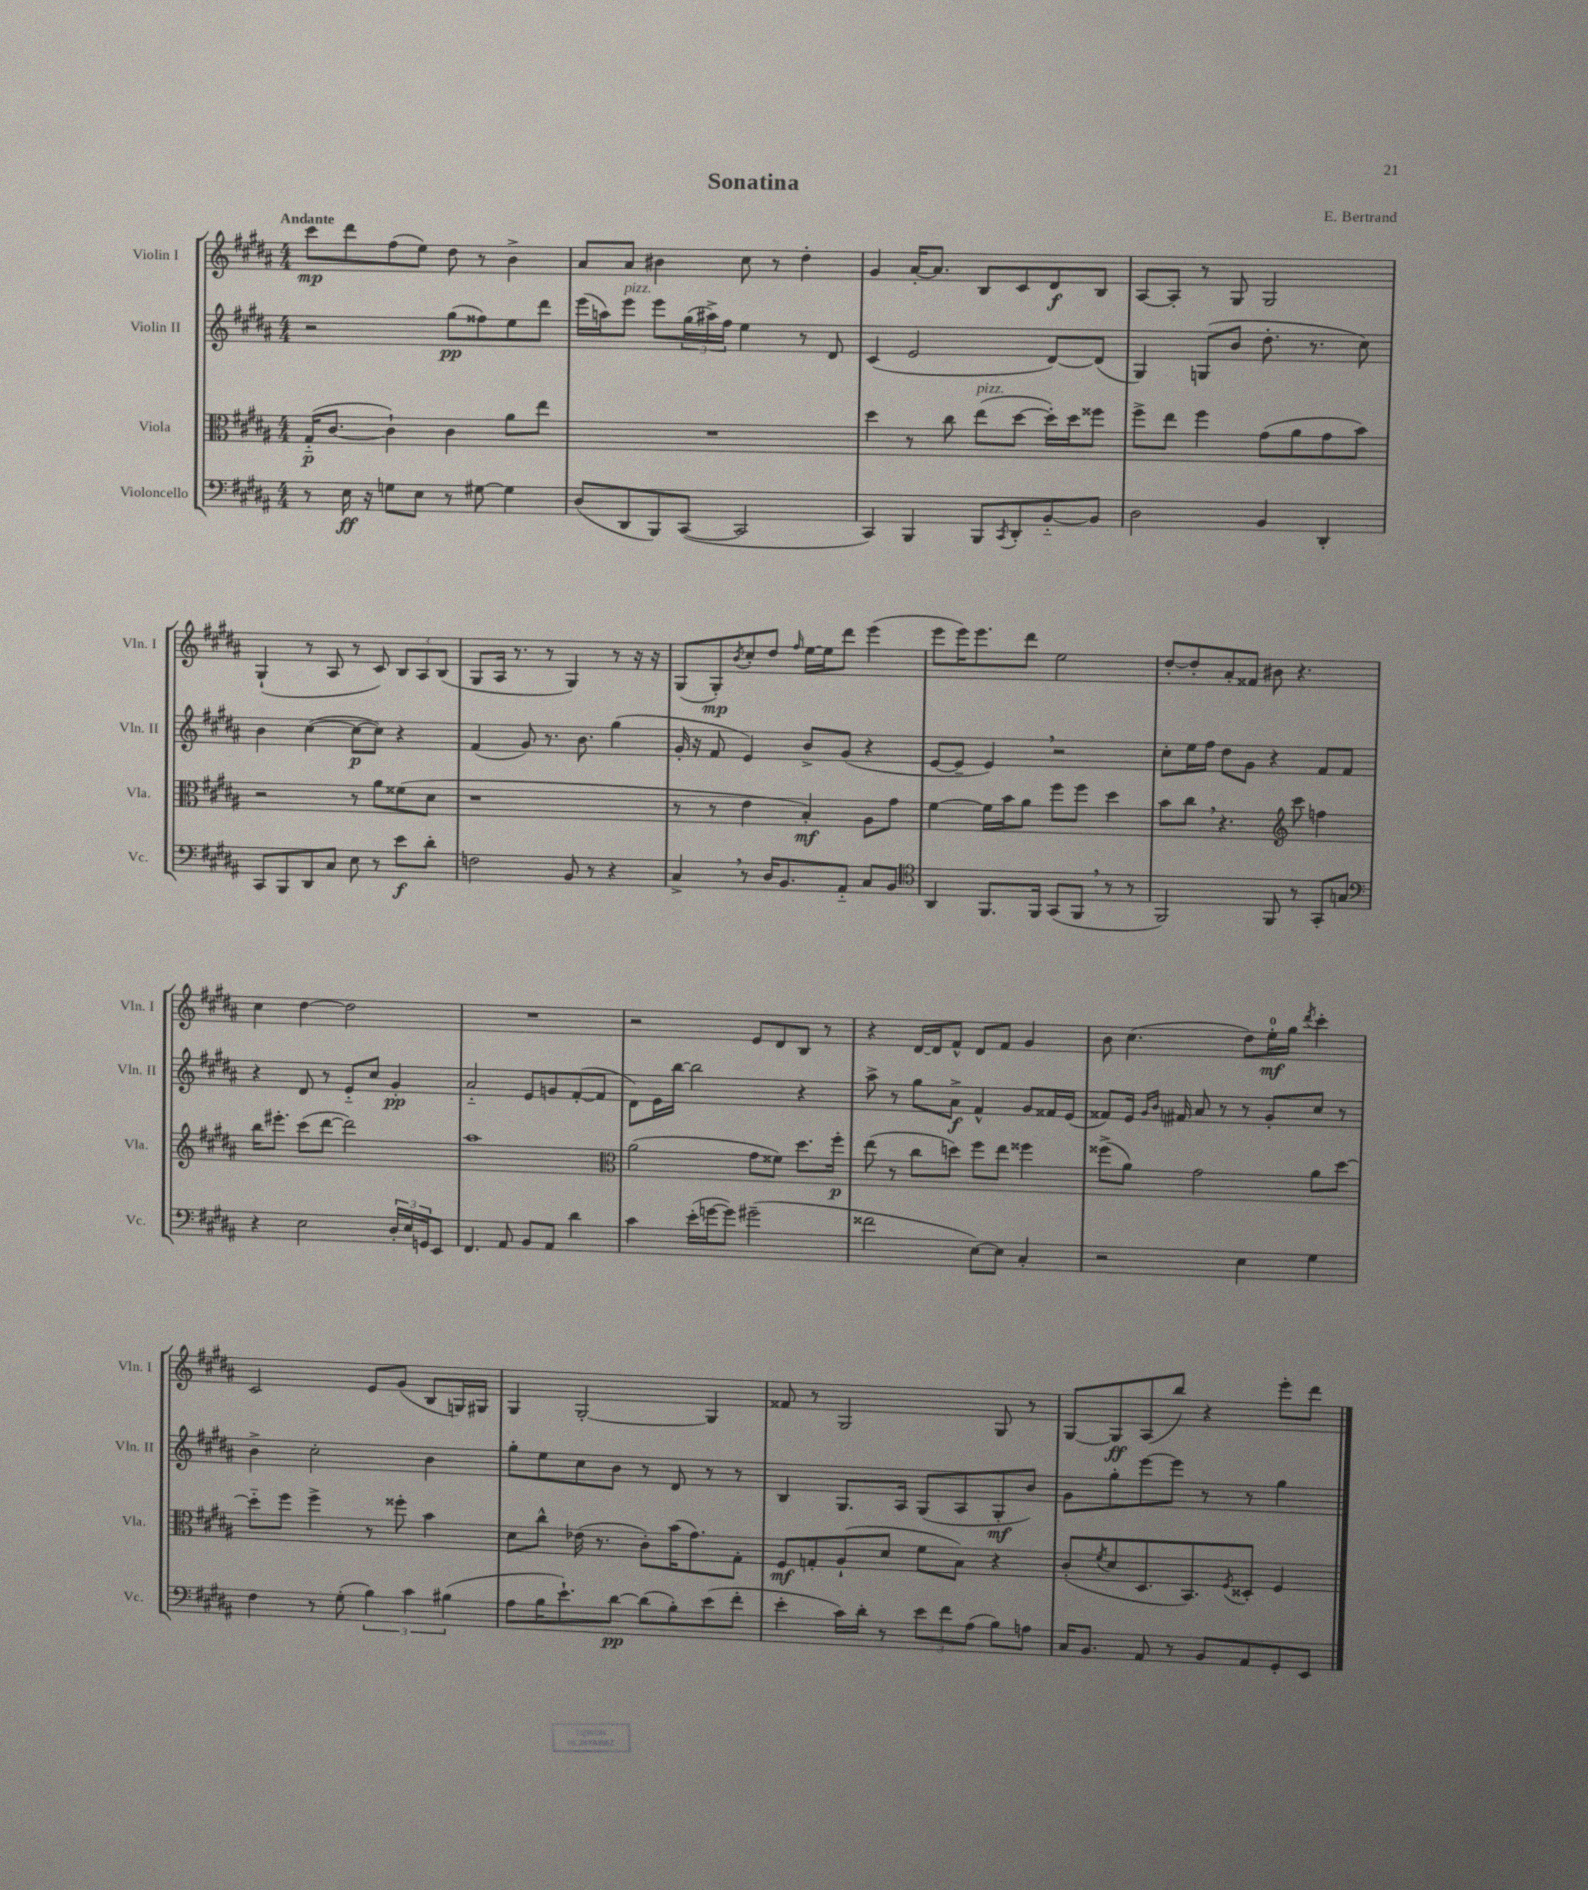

**kern	**kern	**kern	**kern
*staff4	*staff3	*staff2	*staff1
*clefF4	*clefC3	*clefG2	*clefG2
*k[f#c#g#d#a#]	*k[f#c#g#d#a#]	*k[f#c#g#d#a#]	*k[f#c#g#d#a#]
*M4/4	*M4/4	*M4/4	*M4/4
8r	(16G#'~	2r	8ccc#
.	[8.c#	.	.
16E	.	.	8ddd#
16r	.	.	.
8G	4c#`])	.	(8ff#
8E	.	.	8ee)
8r	4c#	(8gg#	8dd#
[8G#	.	8ff##)	8r
4G#]	8a#	8ee	4b^
.	8ee	8ddd#	.
=	=	=	=
(8D#	1r	(16eee	8a#
.	.	16aa)	.
8DD#	.	8eee	8a#
8BBB)	.	8eee	4b#
([8CC#	.	(24gg#	.
.	.	24aa#^)	.
.	.	24ff#	.
2CC#]	.	4ee	8cc#
.	.	.	8r
.	.	8r	4dd#'
.	.	8d#	.
=	=	=	=
4CC#)	4dd#	(4c#	4g#
4BBB	8r	2e	[16a#'
.	.	.	8.a#]
.	8cc#	.	.
8BBB	(8ee	.	8B
8qCC#	.	.	.
8DD#'	[8dd#	.	8c#
[8BB'~	16dd#'])	[8d#)	8d#
.	16dd#	.	.
8BB]	8ff##	(8d#]	8B
=	=	=	=
2D#	8ff#^	4G#)	[8A#
.	8ee	.	8A#']
.	4ff#	(8G	8r
.	.	8b	8G#
4BB	(8g#	8.dd#'	2G#
.	8a#	.	.
.	.	8.r	.
4DD#'	8g#	.	.
.	8b)	8cc#)	.
=	=	=	=
8CC#	2r	4b	(4G#`
8BBB	.	.	.
8DD#	.	([4cc#	8r
8C#	.	.	8A#
8E	8r	8cc#_	8r
8r	8a#	8cc#])	8c#)
8e	(8f##	4r	12B
.	.	.	12A#
8d#'	8d#	.	.
.	.	.	(12B
=	=	=	=
2F	1r	(4f#	8G#
.	.	.	16A#
.	.	.	8.r
.	.	8g#)	.
.	.	8.r	8r
8BB	.	.	4G#)
.	.	8.b	.
8r	.	.	.
4r	.	(4gg#	8r
.	.	.	16r
.	.	.	16r
=	=	=	=
4C#^	8r	16g#'	(8G#
.	.	16r	.
.	8r	8f#	8G#')
.	.	.	8qb
8r	4e	4e)	8cc#'
16D#	.	.	8dd#
8.BB	.	.	.
.	.	.	16qqff#
.	4B')	8b^	[16ee
.	.	.	16ee]
8AA#'~	.	(8g#	8ddd#
8C#	8A#	4r	(4eee
8BB	8g#	.	.
=	=	=	=
*clefC4	*	*	*
4AA#	[4f#	[8e	8eee
.	.	8e~]	16eee)
.	.	.	8.eee
8.FF#	16f#]	4e)	.
.	16b	.	.
.	8a#	.	8ddd#
16FF#	.	.	.
(8GG#	8ff#	2r	2ee
8FF#	8ff#	.	.
8r	4dd#	.	.
8r	.	.	.
=	=	=	=
2FF#)	8b	8cc#'	[8dd#'
.	8cc#	16ee	8dd#']
.	.	16ff#	.
.	4.r	8dd#	8a#'
.	.	8g#	8f##
8FF#	.	4r	8b#
*	*clefG2	*	*
8r	8ccc#	.	4.r
8GG#'	4ff	8f#	.
8G	.	8f#	.
=	=	=	=
*clefF4	*	*	*
4r	16bb	4r	4cc#
.	8.eee#'	.	.
2E	(8ccc#	8d#	[4dd#
.	[8ddd#	8r	.
.	2ddd#])	8e'~	2dd#]
.	.	8cc#	.
24D#'	.	4g#'	.
24E	.	.	.
24GG	.	.	.
8EE	.	.	.
=	=	=	=
4.FF#	1aa#	2a#'~	1r
8AA#	.	.	.
8BB	.	8e	.
8AA#	.	8g	.
4d#	.	([8f#'	.
.	.	8f#]	.
=	=	=	=
*	*clefC3	*	*
4c#	(2a#	8d#)	2r
.	.	16e	.
.	.	[16bb	.
(16e'	.	2bb]	.
[16g	.	.	.
8g])	.	.	.
(2g#~	8g#	.	8e
.	8f##)	.	8d#
.	8.dd#	4r	8B
.	.	.	8r
.	16ff#'	.	.
=	=	=	=
2f##	(8ee	8aa#^	4r
.	8r	8r	.
.	8cc#	8gg#	[16d#
.	.	.	16d#]
.	8dd)	8a#^	8f#^^
[8E)	8ff#	4f#^^	8d#
8E]	8ee	.	8f#
4C#'	4ff##	8g#	4g#
.	.	16f##	.
.	.	(16e	.
=	=	=	=
2r	(8ff##^	8f##)	8b
.	8a#)	16e	(4.cc#
.	.	16qqg#	.
.	.	16qqb	.
.	.	16f#	.
.	2g#	8a#	.
.	.	8r	.
4E	.	8r	8dd#)
.	.	8g#'	16ee'
.	.	.	16gg#
.	.	.	8qddd#
4G#	8a#	8cc#	4ccc#'
.	[8dd#	8r	.
=	=	=	=
4F#	8dd#'~]	4b^	2c#
.	8ff#	.	.
8r	4ff#^	2cc#'	.
(8G#'	.	.	.
6B)	8r	.	8e
.	8ff##'	.	(8g#
6c#	.	.	.
.	4b	4b	8B
(6B#	.	.	.
.	.	.	16G)
.	.	.	16G#
=	=	=	=
8A#	8d#	8gg#'	4G#
16B	8cc#^^	8ee	.
8.e`)	.	.	.
.	(16e-	8cc#	[2G#'
.	8.r	.	.
[8d#	.	8b	.
(8d#]	8c#')	8r	.
8B')	(16b	8d#	.
.	8.g#)	.	.
(8e	.	8r	4G#]
8f#'	8G#'	8r	.
=	=	=	=
4e'	8F#	4B	8f##
.	8G'	.	8r
16c#)	(8A#`	8.G#	2G#
16d#'	.	.	.
8r	8d#	.	.
.	.	16A#	.
12e	8f#	(8G#	.
12f#	.	.	.
.	8B)	8A#	.
(12A#	.	.	.
8B)	4r	8G#'	8G#
8A	.	8b)	8r
=	=	=	=
16C#	(8c#'	8g#	[8G#
8.BB	.	.	.
.	8qf#	.	.
.	8d#	8gg#'	8G#]
8AA#	8.D#	[8eee	(8A#
8r	.	8eee]	8bb)
.	8.BB)	.	.
8BB	.	8r	4r
.	8qF#	.	.
8AA#	8D##'	8r	.
8GG#'	4F#	4gg#	8eee'
8EE	.	.	8ddd#
==	==	==	==
*-	*-	*-	*-
